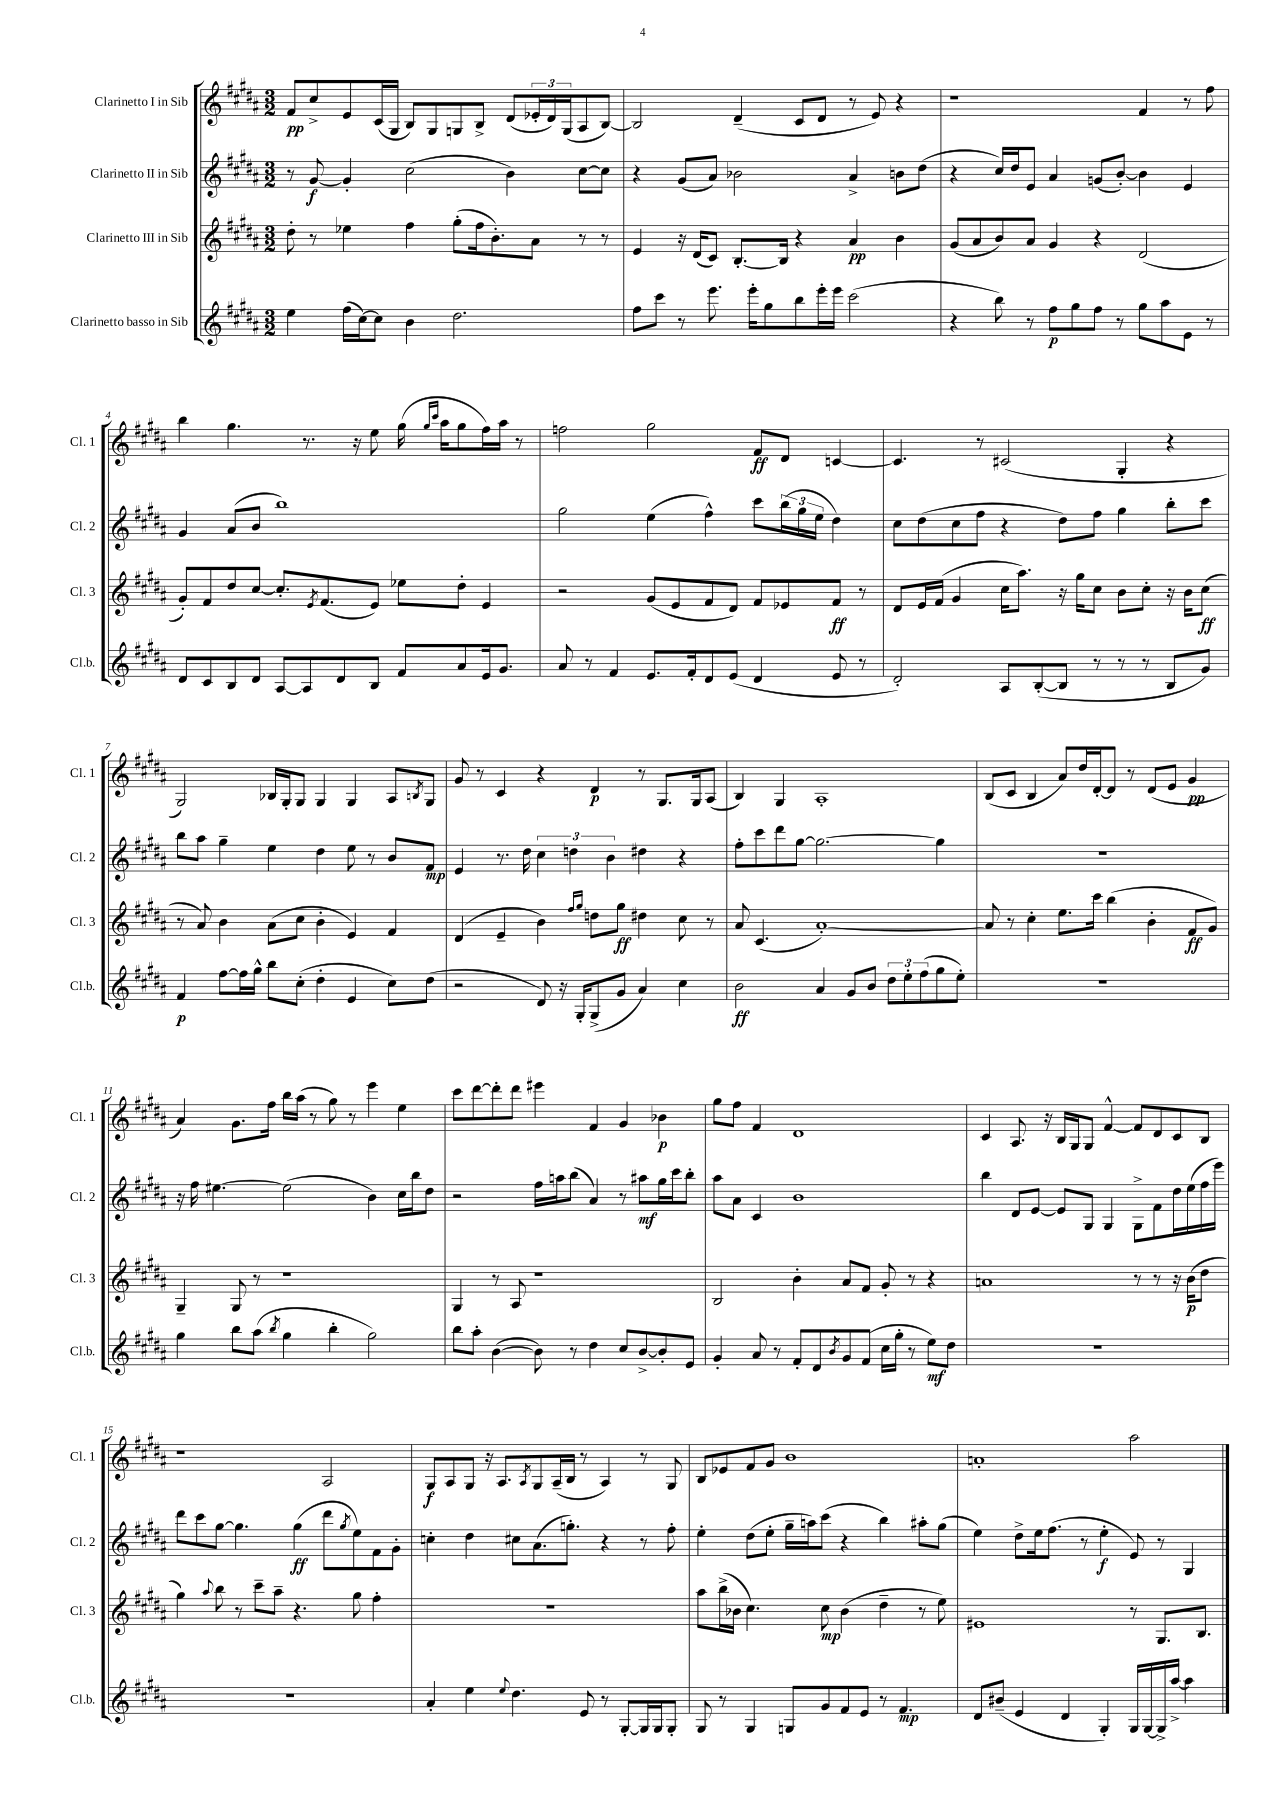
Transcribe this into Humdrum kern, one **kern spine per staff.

**kern	**kern	**kern	**kern
*staff4	*staff3	*staff2	*staff1
*clefG2	*clefG2	*clefG2	*clefG2
*k[f#c#g#d#a#]	*k[f#c#g#d#a#]	*k[f#c#g#d#a#]	*k[f#c#g#d#a#]
*M3/2	*M3/2	*M3/2	*M3/2
4ee	8dd#'	8r	8f#
.	8r	[8g#	8cc#^
(16ff#	4ee-	4g#']	8e
[16cc#)	.	.	.
8cc#]	.	.	(16c#
.	.	.	16G#
4b	4ff#	(2cc#	8B)
.	.	.	8G#
2.dd#	(8gg#'	.	8G
.	16ff#	.	8B^
.	8.b')	.	.
.	.	4b)	(8d#
.	8a#	.	24e-'
.	.	.	24d#)
.	.	.	(24G
.	8r	[8cc#	8A#
.	8r	8cc#]	[8B)
=	=	=	=
8ff#	4e	4r	2B]
8ccc#	.	.	.
8r	16r	(8g#	.
.	(16d#	.	.
8.eee	8c#)	8a#)	.
.	[8.B'	2b-	(4d#~
16eee'	.	.	.
8gg#	.	.	.
.	16B]	.	.
8bb	4r	.	8c#
16eee'	.	.	8d#
16eee	.	.	.
(2ccc#	4a#	4a#^	8r
.	.	.	8e)
.	4b	8b	4r
.	.	(8dd#	.
=	=	=	=
4r	(8g#	4r	1r
.	8a#	.	.
8bb)	8b)	16cc#)	.
.	.	16dd#	.
8r	8a#	8e	.
8ff#	4g#	4a#	.
8gg#	.	.	.
8ff#	4r	(8g	.
8r	.	[8b')	.
8gg#	(2d#	4b]	4f#
8aa#	.	.	.
8e	.	4e	8r
8r	.	.	8ff#
=	=	=	=
8d#	8g#')	4g#	4bb
8c#	8f#	.	.
8B	8dd#	(8a#	4.gg#
8d#	[8cc#	8b	.
[8A#	8.cc#']	1bb)	.
8A#]	.	.	8.r
.	8qe	.	.
.	(8.f#	.	.
8d#	.	.	.
.	.	.	16r
8B	8e)	.	8ee
8f#	8ee-	.	(16gg#
.	.	.	16qqgg#
.	.	.	16qqccc#
.	.	.	16aa#
8a#	8dd#'	.	8gg#
16e	4e	.	16ff#)
8.g#	.	.	16aa#
.	.	.	8r
=	=	=	=
8a#	2r	2gg#	2ff
8r	.	.	.
4f#	.	.	.
8.e	(8g#	(4ee	2gg#
.	8e	.	.
16f#'	.	.	.
8d#	8f#	4ff#^^)	.
(8e	8d#)	.	.
4d#	8f#	8ccc#	8f#
.	8e-	(24bb	8d#
.	.	24gg#	.
.	.	24ee	.
8e	8f#	4dd#)	[4c
8r	8r	.	.
=	=	=	=
2d#')	8d#	8cc#	4.c]
.	16e	(8dd#	.
.	(16f#	.	.
.	4g#	8cc#	.
.	.	8ff#	8r
8A#	16cc#	4r	(2c#
.	8.aa#)	.	.
([8B'	.	.	.
8B]	16r	8dd#)	.
.	16gg#	.	.
8r	8cc#	8ff#	.
8r	8b	4gg#	4G#'
8r	8cc#'	.	.
8B	16r	8bb'	4r
.	16b	.	.
8g#)	(8cc#	8ccc#	.
=	=	=	=
4f#	8r	8bb	2G#)
.	8a#)	8aa#	.
[8ff#	4b	4gg#~	.
16ff#]	.	.	.
16gg#^^	.	.	.
8bb	(8a#	4ee	16B-
.	.	.	16G#'
(8cc#'	8cc#	.	8G#
4dd#'	4b'	4dd#	4G#
4e	4e)	8ee	4G#
.	.	8r	.
8cc#)	4f#	8b	8A#
.	.	.	8qB
(8dd#	.	8f#	8G#
=	=	=	=
2r	(4d#	4e	8g#
.	.	.	8r
.	4e~	8.r	4c#
.	.	16dd#	.
8d#)	4b)	6cc#	4r
16r	.	.	.
.	.	6dd	.
16G#'	.	.	.
.	16qqff#	.	.
.	16qqgg#	.	.
(8G#^	8dd	.	4d#
.	.	6b	.
8g#	8gg#	.	.
4a#)	4dd#	4dd#	8r
.	.	.	8.G#
4cc#	8cc#	4r	.
.	.	.	16G#
.	8r	.	(8A#
=	=	=	=
2b	8a#	8ff#'	4B)
.	(4.c#	8ccc#	.
.	.	8ddd#	4G#
.	.	[8gg#	.
4a#	[1a#')	2.gg#_	1A#'
8g#	.	.	.
8b	.	.	.
12dd#	.	.	.
12ee'	.	.	.
(12ff#	.	.	.
8gg#	.	4gg#]	.
8ee')	.	.	.
=	=	=	=
1.r	8a#]	1.r	(8B
.	8r	.	8c#
.	4cc#'	.	4B
.	8.ee	.	8a#)
.	.	.	16dd#
.	16ccc#	.	[16d#'
.	(4bb	.	8d#]
.	.	.	8r
.	4b'	.	(8d#
.	.	.	8e
.	8f#	.	4g#
.	8g#)	.	.
=	=	=	=
4gg#	4G#~	16r	4a#)
.	.	16ff#	.
.	.	[4.ee#	.
8bb	8G#	.	8.g#
(8aa#	8r	.	.
.	.	.	16ff#
8qbb	.	.	.
4gg#	1r	(2ee#]	16bb
.	.	.	(16aa#
.	.	.	8r
4bb'	.	.	8gg#)
.	.	.	8r
2gg#)	.	4b)	4eee
.	.	16cc#	4ee
.	.	16bb	.
.	.	8dd#	.
=	=	=	=
8bb	4G#	2r	8ccc#
8aa#'	.	.	[8ddd#
([4b	8r	.	8ddd#']
.	8A#	.	8ddd#
8b])	1r	16ff#	4eee#
.	.	16aa	.
8r	.	(8bb	.
4dd#	.	4a#)	4f#
8cc#	.	8r	4g#
[8b^	.	8aa#	.
8b']	.	16gg#	4b-
.	.	16ccc#	.
8e	.	8bb'	.
=	=	=	=
4g#'	2B	8aa#	8gg#
.	.	8a#	8ff#
8a#	.	4c#	4f#
8r	.	.	.
8f#'	4b'	1b	1d#
8d#	.	.	.
8qb	.	.	.
8g#	8a#	.	.
(8f#	8f#	.	.
16cc#	8g#'	.	.
16gg#'	.	.	.
8r	8r	.	.
8ee)	4r	.	.
8dd#	.	.	.
=	=	=	=
1.r	1a	4bb	4c#
.	.	8d#	8.A#
.	.	[8e	.
.	.	.	16r
.	.	8e]	16B
.	.	.	16G#
.	.	8G#	8G#
.	.	4G#	[4f#^^
.	8r	8G#^	8f#]
.	8r	8f#	8d#
.	16r	16dd#	8c#
.	(16b	(16ee	.
.	8dd#	16ff#	8B
.	.	16eee)	.
=	=	=	=
1.r	4gg#)	8ddd#	1r
.	.	8ccc#	.
.	8qqaa#	.	.
.	8bb	[8gg#	.
.	8r	4.gg#]	.
.	8ccc#~	.	.
.	8aa#~	.	.
.	4.r	(4gg#	.
.	.	8ddd#	2A#
.	.	8qgg#	.
.	8gg#	8ee)	.
.	4ff#'	8f#	.
.	.	8g#'	.
=	=	=	=
4a#'	1.r	4cc'	8G#
.	.	.	8A#
4ee	.	4dd#	8G#
.	.	.	16r
.	.	.	8.A#
8qqee	.	.	.
4.dd#	.	8cc#	.
.	.	.	8qA#
.	.	(8.a#	8G#
.	.	.	(16A#~
.	.	8.gg')	16B
8e	.	.	8r
8r	.	4r	4A#)
[8G#'	.	.	.
16G#]	.	8r	8r
16G#	.	.	.
8G#'	.	8ff#'	8G#
=	=	=	=
8G#	8aa#	4ee'	8B
8r	(16bb^	.	8e-
.	16b-	.	.
4G#	4.cc#)	(8dd#	8f#
.	.	8ee'	8g#
8G	.	16gg#~	1b
.	.	16aa)	.
8g#	8cc#	(8ccc#	.
8f#	(4b-	4r	.
8e	.	.	.
8r	4dd#~	4bb)	.
4.f#	.	.	.
.	8r	8aa#'	.
.	8ee)	(8gg#	.
=	=	=	=
8d#	1e#	4ee)	1a'
(8b#~	.	.	.
4e	.	8dd#^	.
.	.	16ee	.
.	.	(8.ff#	.
4d#	.	.	.
.	.	8r	.
4G#')	.	4ee'	.
16G#	8r	8e)	2aa#
[16G#	.	.	.
16G#^]	8.G#	8r	.
[16aa#^	.	.	.
4aa#]	.	4G#	.
.	8.B	.	.
==	==	==	==
*-	*-	*-	*-
